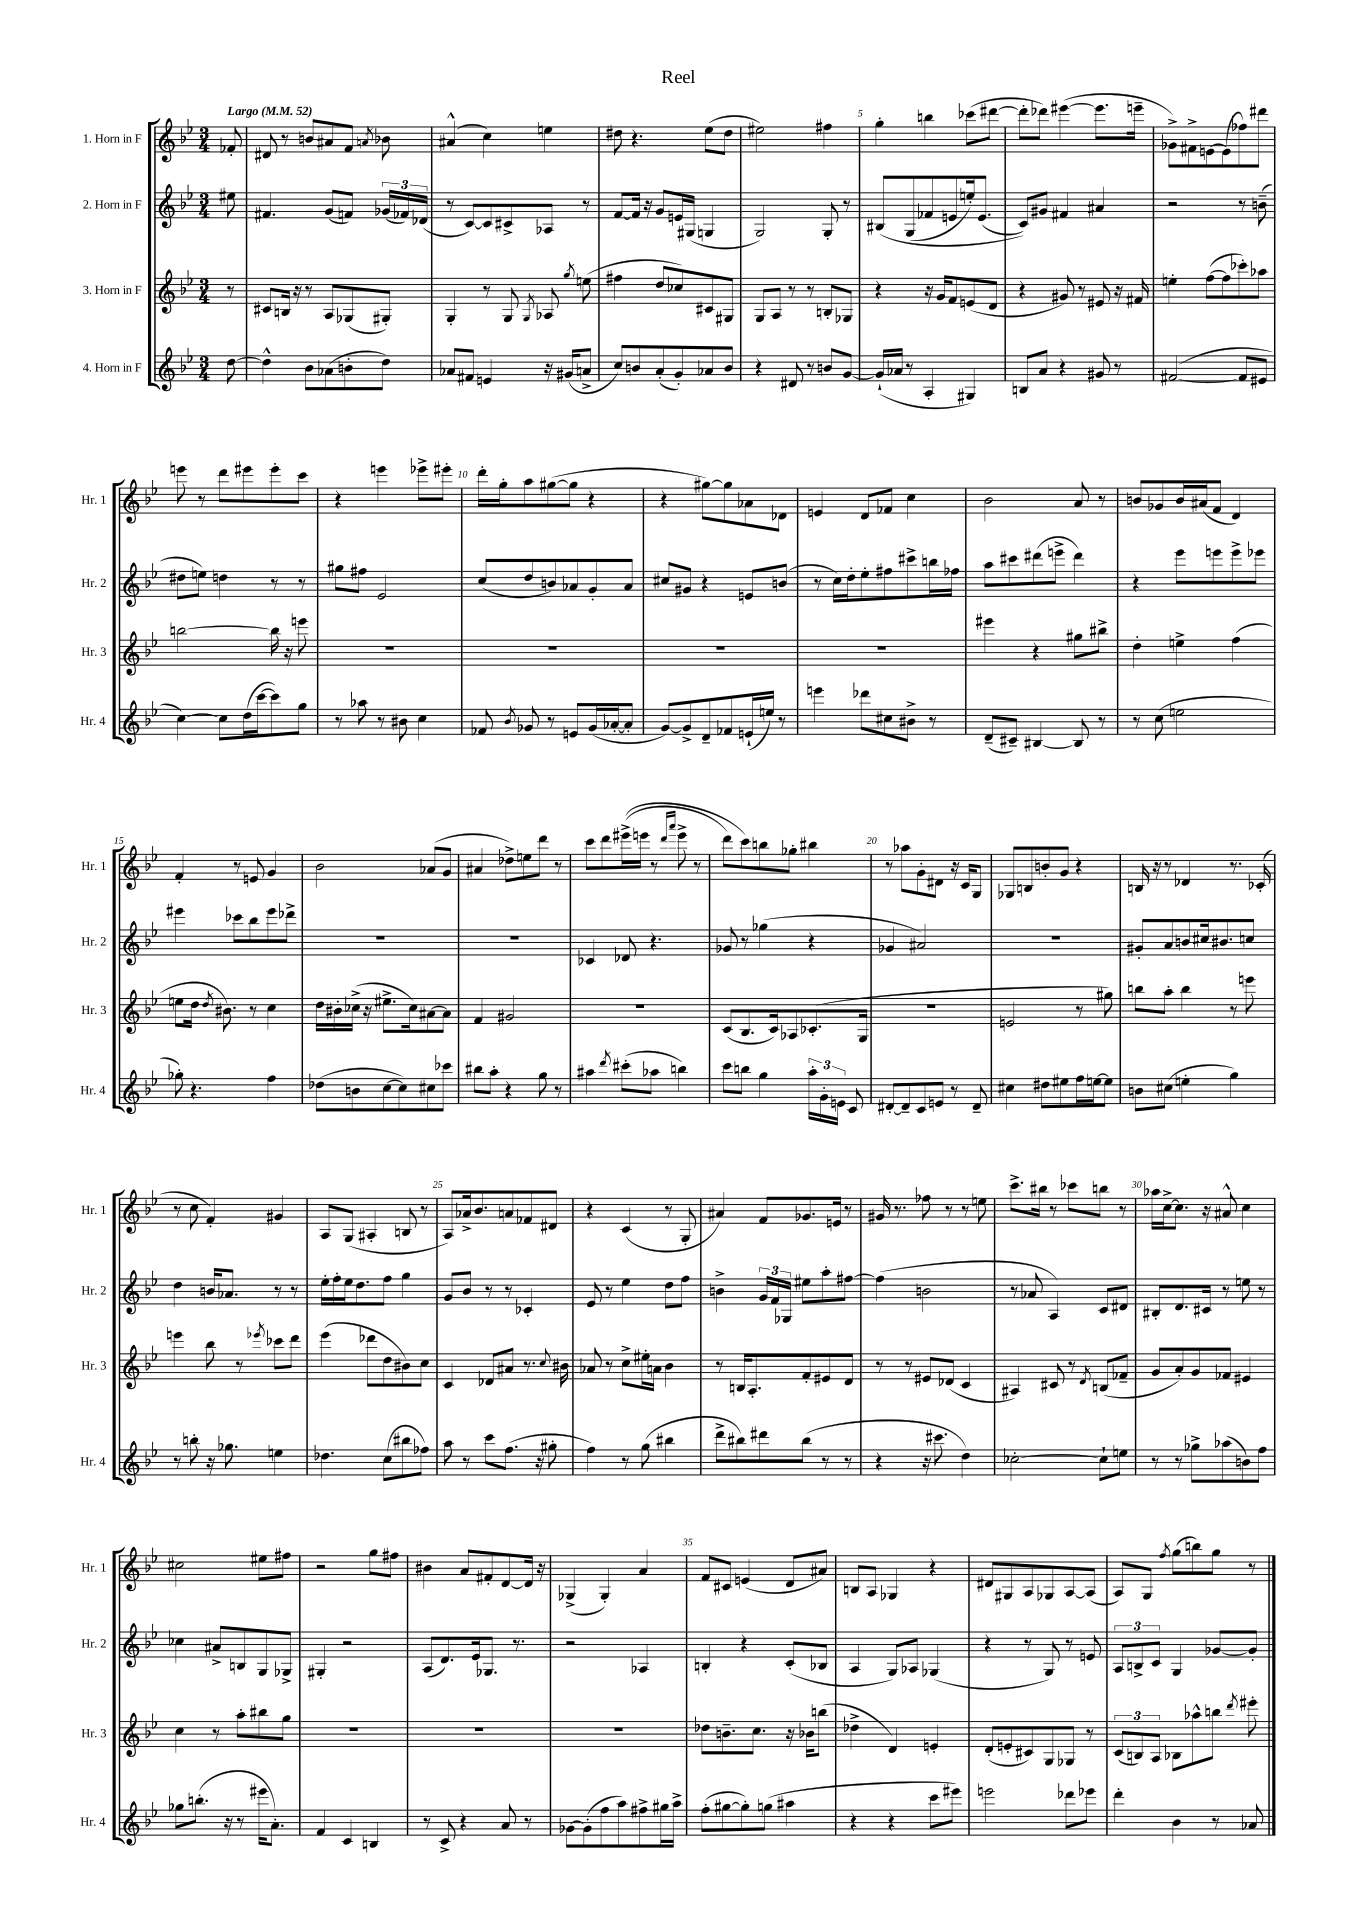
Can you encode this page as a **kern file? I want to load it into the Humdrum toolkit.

**kern	**kern	**kern	**kern
*staff4	*staff3	*staff2	*staff1
*clefG2	*clefG2	*clefG2	*clefG2
*k[b-e-]	*k[b-e-]	*k[b-e-]	*k[b-e-]
*M3/4	*M3/4	*M3/4	*M3/4
*MM52	*MM52	*MM52	*MM52
[8dd	8r	8ee#	8f-'
=	=	=	=
4dd^^]	8c#	4.f#	8d#
.	16B	.	8r
.	16r	.	.
8b-	8r	.	8b
(8a-	8A	(8g	8a#
8b'	(8G-	8f)	8f
.	.	.	8qa
8dd)	8G#')	(24g-	8b-
.	.	24f-)	.
.	.	(24d-	.
=	=	=	=
8a-	4G'	8r	(4a#^^
8f#	.	[8c)	.
4e	8r	8c]	4cc)
.	8G	8c#^	.
.	8qG	.	.
16r	8A-	8A-	4ee
(16g#	.	.	.
.	8qgg	.	.
8a^	(8ee	8r	.
=	=	=	=
8cc)	4ff#	[8f	8dd#
8b	.	16f]	4.r
.	.	16r	.
(8a'	8dd	8g	.
8g')	8cc-)	16e	.
.	.	(16G#	.
8a-	8c#	4G	(8ee-
8b	8G#	.	8dd#
=	=	=	=
4r	8G	2G)	2ee#)
.	8A	.	.
8d#	8r	.	.
8r	8r	.	.
8b	8B'	8G'	4ff#
[8g	8G-	8r	.
=	=	=	=
(16g`]	4r	&(8B#	4gg'
16a-	.	.	.
8r	.	(8G	.
4A'	16r	8f-	4bb
.	16g	.	.
.	8f	8e	.
4G#)	(8e	16ee')	(8ccc-
.	.	(8.e	.
.	8d	.	[8ddd#
=	=	=	=
8B	4r	8c)&)	8ddd#']
8a	.	8g#	8ddd-)
4r	8g#)	4f#	([4eee#
.	8r	.	.
8g#	8e#	4a#	8.eee#]
8r	16r	.	.
.	16f#	.	16eee~
=	=	=	=
([2f#	4ee'	2r	8g-^)
.	.	.	8f#^
.	([8ff	.	[8e
.	8ff]	.	(8e]
8f#]	8ccc-')	8r	8ff-)
8e#	8aa-	(8b~	8ddd#
=	=	=	=
[4cc)	[2bb	8dd#	8eee
.	.	8ee)	8r
8cc]	.	4dd	8ddd
(16dd	.	.	8eee#
[16ccc	.	.	.
8ccc])	16bb]	8r	8eee#'
.	16r	.	.
8gg	8eee	8r	8ccc
=	=	=	=
8r	2.r	8gg#	4r
8aa-	.	8ff#	.
8r	.	2e-	4eee
8b#	.	.	.
4cc	.	.	8eee-^
.	.	.	8eee#'
=	=	=	=
8f-	2.r	(8cc	16ddd'
.	.	.	16gg'
8qb-	.	.	.
8g-	.	8dd	8aa
8r	.	8b)	([8gg#
8e	.	8a-	8gg#]
(16g-	.	8g'	4r
[16a-'	.	.	.
8a-']	.	8a-	.
=	=	=	=
[8g)	2.r	8cc#	4r
8g^]	.	8g#	.
8d~	.	4r	[8gg#)
8f-	.	.	8gg#]
(16e`	.	8e	8a-
16ee)	.	.	.
8r	.	(8b	8d-
=	=	=	=
4eee	2.r	8r	4e
.	.	16cc)	.
.	.	16dd'	.
8ddd-	.	8ee-'	8d
8cc#	.	8ff#	8f-
8b#^	.	8ccc#^	4cc
8r	.	16bb	.
.	.	16ff-	.
=	=	=	=
(8d~	4eee#	8aa	2b-
8c#~)	.	8ccc#	.
[4B#	4r	(8ddd#	.
.	.	8eee^	.
8B#]	8gg#	4ddd#)	8a
8r	8bb#^	.	8r
=	=	=	=
8r	4dd'	4r	8b
(8cc	.	.	8g-
2ee	4ee^	8eee-	16b
.	.	.	(16a#
.	.	8eee	8f
.	(4ff	8eee^	4d)
.	.	8eee-	.
=	=	=	=
8gg-')	8ee	4eee#	4f'
4.r	16dd	.	.
.	8qdd	.	.
.	8.b#)	.	.
.	.	8ccc-	8r
.	8r	8bb-	8e
4ff	4cc	8eee#	4g
.	.	8ddd-^	.
=	=	=	=
(8dd-	16dd	2.r	2b-
.	16b#'	.	.
8b	(16cc-^	.	.
.	16r	.	.
[8cc	8.ee#^	.	.
8cc])	.	.	.
.	16cc-)	.	.
8cc#	[8a#	.	(8a-
8ccc-	8a#]	.	8g
=	=	=	=
8bb#	4f	2.r	4a#
8aa'	.	.	.
4r	2g#	.	8dd-^)
.	.	.	8ee
8gg	.	.	8ddd
8r	.	.	8r
=	=	=	=
4aa#	2.r	4c-	8ccc
.	.	.	8ddd
8qddd	.	.	.
(8ccc#'	.	8d-	&((16eee#^
.	.	.	16eee
8aa-	.	4.r	8r
.	.	.	16qqddd
.	.	.	16qqaaa
4bb)	.	.	8eee^
.	.	.	8r
=	=	=	=
8ccc	(8c	8g-	8ddd)
8bb	8.B-	8r	8ccc&)
4gg	.	(4gg-	8bb
.	16c)	.	.
.	8A-	.	8gg-'
24aa'	(8.c-'	4r	4bb#
24g'	.	.	.
24e	.	.	.
8c	.	.	.
.	16G	.	.
=	=	=	=
[8d#'	2.r	4g-	8r
8d#~]	.	.	8aa-
8c	.	2a#)	8g'
8e	.	.	8d#
8r	.	.	16r
.	.	.	16c
8d#~	.	.	8G
=	=	=	=
4cc#	2e	2.r	8G-
.	.	.	8B
8dd#	.	.	8b'
8ee#	.	.	8g
16ff	8r	.	4r
[16ee	.	.	.
8ee]	8gg#)	.	.
=	=	=	=
8b	8bb	8g#'	16B
.	.	.	16r
(8cc#	8aa'	8a	8r
4ee'	4bb	8b	4d-
.	.	16cc#	.
.	.	8.b#	.
4gg)	8r	.	8.r
.	8eee	8cc	.
.	.	.	(16c-'
=	=	=	=
8r	4eee	4dd	8r
8bb'	.	.	8cc
16r	8bb-	16b	4f')
8.gg-	.	8.a-	.
.	8r	.	.
.	8qeee-	.	.
4ee	8ccc-	8r	4g#
.	8ddd	8r	.
=	=	=	=
4.dd-	(4eee-	16ee-'	8A
.	.	16ff'	.
.	.	16ee-	(8G
.	.	8.dd	.
.	8ddd-	.	4A#'
(8cc	8dd	8ff	.
8bb#	8b#)	4gg	8B
8ff-)	8cc	.	8r
=	=	=	=
8aa	4c	8g	8A)
8r	.	8b-	16a-^
.	.	.	8.b-
8ccc	8d-	8r	.
(8.ff	8a#	8r	8a
.	8.r	4c-'	8f-
16r	.	.	.
8gg#'	.	.	8d#
.	8qqcc	.	.
.	16b#	.	.
=	=	=	=
4ff)	8a-	8e-	4r
.	8r	8r	.
8r	8cc^	4ee-	(4c
(8gg	16ee#'	.	.
.	16a	.	.
4bb#	4b-	8dd	8r
.	.	8ff	8G'
=	=	=	=
8ddd^	8r	4b^	4a#)
8bb#)	16B	.	.
.	8.A'	.	.
8ddd#	.	24g	8f
.	.	24f	.
.	.	24G-	.
(8bb#	8f'	8ee#	8.g-
8r	8e#	8aa'	.
.	.	.	16e
8r	8d	[8ff#	8r
=	=	=	=
4r	8r	(4ff#]	16g#
.	.	.	8.r
.	8r	.	.
16r	8e#	2b	8ff-
8.ccc#	.	.	.
.	(8d-	.	8r
4dd)	4c	.	8r
.	.	.	8ee
=	=	=	=
[2cc-'	4A#)	8r	8.ccc^
.	.	8a-	.
.	.	.	16bb#
.	8c#	4A)	8r
.	8r	.	8ccc-
.	8qd	.	.
8cc-`]	(8B	8c	8bb
8ee	8f-~	8d#	8r
=	=	=	=
8r	8g	8B#'	16aa-
.	.	.	[16cc^
8r	8a')	8.d	8.cc]
8gg-^	8g	.	.
.	.	16c#	16r
(8aa-	8f-	8r	8a#^^
8b)	4e#	8ee	4cc
8ff	.	8r	.
=	=	=	=
8gg-	4cc	4cc-	2cc#
(8.bb'	.	.	.
.	8r	8a#^	.
16r	.	.	.
8r	8aa'	8B	.
16eee#	8bb#	8G	8ee#
8.a')	.	.	.
.	8gg	8G-^	8ff#
=	=	=	=
4f	2.r	4G#'	2r
4c	.	2r	.
4B	.	.	8gg
.	.	.	8ff#
=	=	=	=
8r	2.r	(8A	4b#
8c^	.	8.d)	.
4r	.	.	8a
.	.	16e-	.
.	.	8.G-	8f#'
8a	.	.	[8d
.	.	8.r	.
8r	.	.	16d]
.	.	.	16r
=	=	=	=
[8g-	2.r	2r	(4G-^
(8g-']	.	.	.
8ff	.	.	4G-')
8aa)	.	.	.
8ff#^	.	4A-	4a
16gg#	.	.	.
16aa^	.	.	.
=	=	=	=
(8ff'	8dd-	4B'	8f
[8gg#	8.b~	.	8c#
8gg#'])	.	4r	(4e
.	8.cc	.	.
(8gg	.	.	.
4aa#	16r	(8c'	8d
.	16b-	.	.
.	(8bb	8B-	8a#)
=	=	=	=
4r	4dd-^	4A	8B
.	.	.	8A
4r	4d)	8G)	4G-
.	.	8A-	.
8ccc	4e'	(4G-	4r
8eee#)	.	.	.
=	=	=	=
2eee	(8d'	4r	8d#
.	8e'	.	8G#
.	8c#)	8r	8A
.	8G	8G)	8G-
8ddd-	8G-	8r	[8A
8eee-	8r	8e	(8A]
=	=	=	=
4ddd'	(12c	12A	8A)
.	12B)	12B^	.
.	.	.	8G
.	12A	12c	.
.	.	.	8qff
4b-	8B-	4G	(8gg
.	8aa-^^	.	8bb)
8r	8bb	[8g-	8gg
.	8qddd	.	.
8a-	8eee#'	8g-']	8r
==	==	==	==
*-	*-	*-	*-
